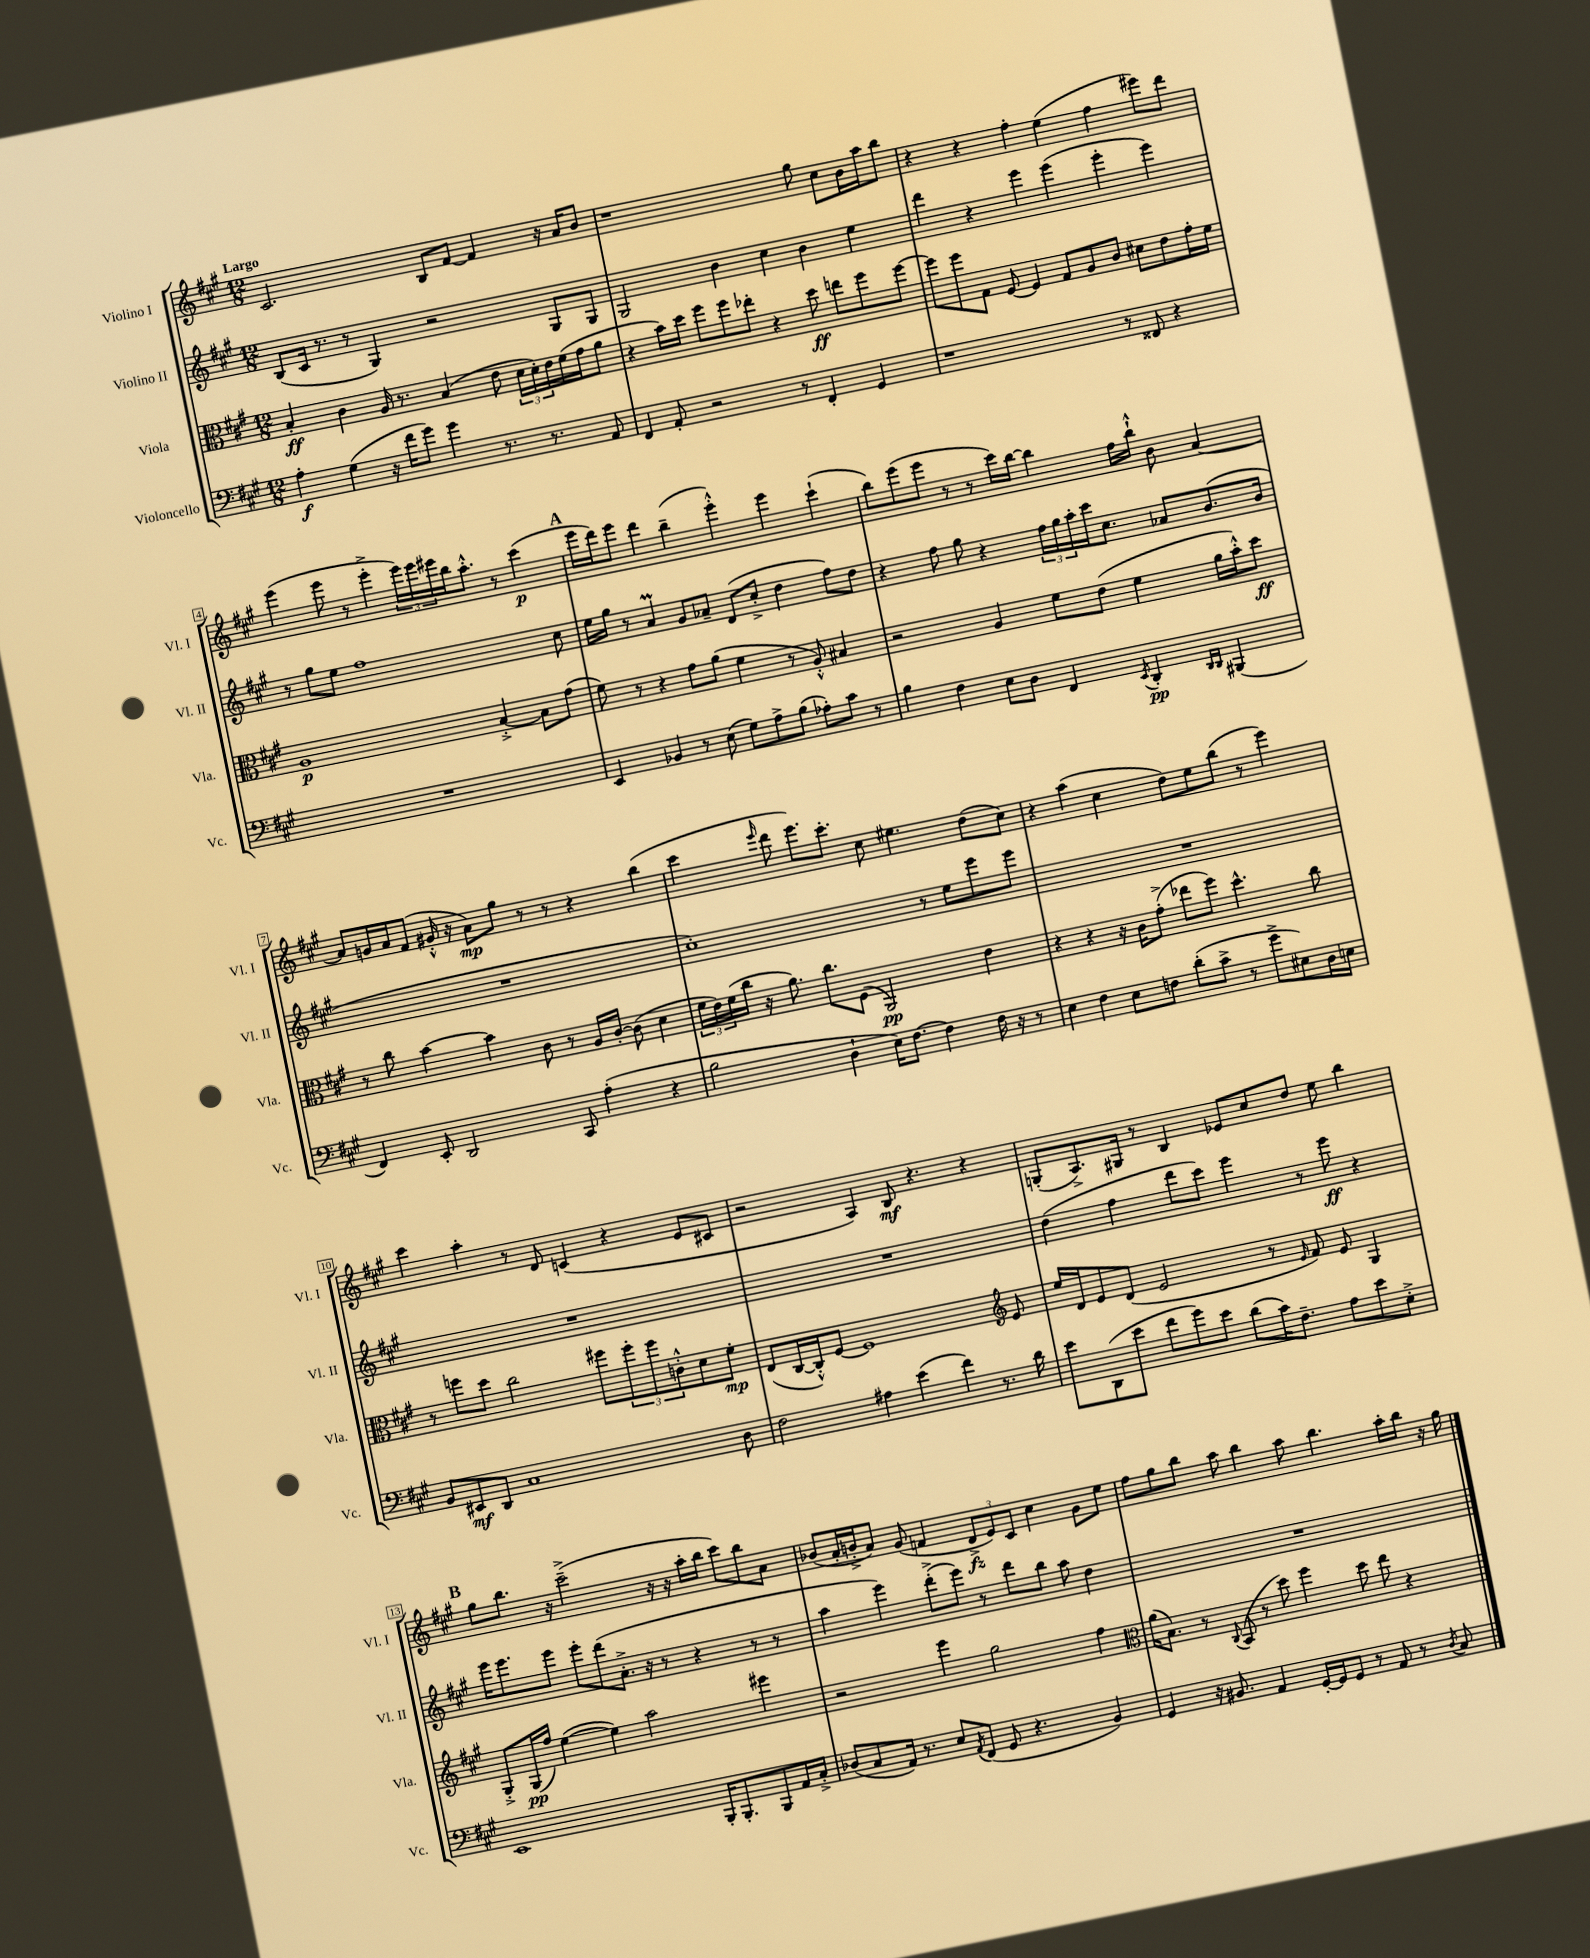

**kern	**kern	**kern	**kern
*staff4	*staff3	*staff2	*staff1
*clefF4	*clefC3	*clefG2	*clefG2
*k[f#c#g#]	*k[f#c#g#]	*k[f#c#g#]	*k[f#c#g#]
*M12/8	*M12/8	*M12/8	*M12/8
4A'	4B'	(8B	2.c#
.	.	16c#	.
.	.	8.r	.
(4G#	4c#	.	.
.	.	8r	.
16r	16A	4G#)	.
16f#	8.r	.	.
8g#)	.	.	.
4g#	(4B	2r	8B
.	.	.	[8f#
8.r	8e	.	4f#]
.	24d	.	.
.	24d')	.	.
8.r	.	.	.
.	24e	.	.
.	(16f#	8G#	16r
.	16g#	.	16a
8AA	8a	8G#	8b
=	=	=	=
4FF#	4r	2G#	1r
8AA'	16b)	.	.
.	16dd	.	.
2r	8ff#	.	.
.	8ff#	4b	.
.	8ee-'	.	.
.	4r	4cc#	.
8r	.	.	.
4FF#'	8dd	4b	8gg#
.	8ee	.	8cc#
4GG#	8ff#	4ee	16b
.	.	.	16aa
.	[8ff#	.	8bb
=	=	=	=
1r	8ff#]	4ddd	4r
.	8ff#	.	.
.	8G#	4r	4r
.	[8F#	.	.
.	4F#]	4eee	4ff#'
.	8G#	(4eee	(4ee
.	8A	.	.
8r	8c#	4eee'	4ff#
8FF##	8d#	.	.
4r	8e	4eee)	8eee#)
.	16g#'	.	8ddd
.	16f#	.	.
=	=	=	=
1.r	1A	8r	(4eee
.	.	8gg#	.
.	.	8ee	8eee
.	.	1ff#	8r
.	.	.	4eee'^
.	.	.	24eee)
.	.	.	24eee
.	.	.	24eee#
.	.	.	16bb
.	.	.	8.aa'^^
.	[4B'^	.	.
.	.	.	8r
.	8B]	.	(4ccc#
.	(8g#	8cc#	.
=	=	=	=
4EE	8f#)	16ee	16eee
.	.	16gg#	16ddd)
.	8r	8r	8eee
4BB-	4r	4a	4ddd
8r	8g#	8g#	(4bb~
(8E	(8a	8a-~	.
8G#)	4f#	(8d	4eee'^^)
8A^	.	8cc#'^	.
(8B	8r	4dd	4eee
8A-')	8A'^^)	.	.
8c#	4B#	8ff#)	(4ccc#`
8r	.	8dd	.
=	=	=	=
4B	2r	4r	8bb)
.	.	.	(8eee
4F#	.	8ff#	8eee
.	.	8gg#	8r
8E	4A	4r	8r
8D	.	.	16ccc#)
.	.	.	[16bb
4FF#	8f#	24ff#	4bb]
.	.	24gg#	.
.	.	24aa'	.
.	(8e	16ccc#	.
.	.	8.cc#	.
8qEE	.	.	.
4DD'	4f#	.	16ff#
.	.	.	16bb`^^
.	.	8a-	8b
16qqDD	.	.	.
16qqDD	.	.	.
(4BBB#	16a	(8.b	[4a
.	16b'^^)	.	.
.	8dd	.	.
.	.	16b	.
=	=	=	=
4FF#)	8r	1.r	8a]
.	8cc#	.	16g
.	.	.	16a
8EE'	[4b	.	(8f#
2DD	.	.	16g#'^^
.	.	.	16r
.	4b]	.	8a)
.	.	.	8gg#
.	8c#	.	8r
8CC#	8r	.	8r
(4A'	16A	.	4r
.	[16c#'	.	.
.	(8c#]	.	.
4r	4d	.	(4bb
=	=	=	=
2B	24f#	1cc#')	4ccc#
.	24e)	.	.
.	(24f#	.	.
.	16cc#	.	.
.	16r	.	.
.	.	.	16qqeee
.	8.a)	.	8ddd
.	.	.	8.eee)
.	8.cc#	.	.
4D`	.	.	.
.	.	.	8.ccc#'
.	(8F#	.	.
16E)	2AA)	.	8cc#
[8.F#	.	.	.
.	.	.	4.ee#
4F#]	.	8r	.
.	.	8ee	.
16F#	4e	8eee	(8dd
16r	.	.	.
8r	.	8eee	8cc#)
=	=	=	=
4E	4r	1.r	4r
4F#	4r	.	(4aa
8E	16r	.	4cc#
.	16c#	.	.
8F	(8g#'^	.	.
(8d'	8ee-	.	8dd)
8c#^	8ff#)	.	8ee
8r	4.dd^^	.	(8bb
8g#^	.	.	8r
8E#)	.	.	4eee)
16D	8cc#	.	.
16E	.	.	.
=	=	=	=
8BB	8r	1.r	4ccc#
8EE#	8ff	.	.
8DD	8dd	.	4aa'
1C#	2cc#	.	.
.	.	.	8r
.	.	.	8d
.	.	.	(4c
.	8ff#	.	.
.	12ff#'	.	4r
.	12ff#	.	.
.	12c'^^	.	.
.	8d	.	8e
8D	8f#'	.	8c#
=	=	=	=
2F#	(8E	1.r	2r
.	[16C#	.	.
.	16C#'^^])	.	.
.	[8F#	.	.
.	1F#]	.	.
4A#	.	.	4A)
(4e	.	.	8B
.	.	.	4.r
4f#)	.	.	.
8.r	.	.	4r
*	*clefG2	*	*
.	8e	.	.
16d	.	.	.
=	=	=	=
8e	16ee	(4dd	(8G'
.	16d	.	.
(8DD	8e	.	8.A^)
8e	(8d	4ff#	.
.	.	.	16G#
8f#	2e	.	8r
8g#)	.	8ddd	4B
8e	.	8ccc#)	.
(8d	.	4eee	8e-
16c#)	8r	.	8cc#
8.F#~	.	.	.
.	16qqe	.	.
.	8f#)	8r	8dd
8A	8e	8eee	8ee
8e	4G#	4r	4bb
8E'^	.	.	.
=	=	=	=
1EE	8G#'^	16eee	8gg#
.	.	8.eee	.
.	(16G#	.	8.bb
.	16ff#)	.	.
.	([4ee	8eee	.
.	.	.	16r
.	.	8eee'	(2ccc#~^
.	4ee])	(8ddd	.
.	.	8.a'^	.
.	2aa	.	.
.	.	16r	.
.	.	8r	16r
.	.	.	16r
16BBB'	.	4r	16aa'
8.BBB'	.	.	16bb
.	.	.	8ccc#)
8BBB	4eee#	8r	8bb
16AA	.	8r	8a
16C#'^	.	.	.
=	=	=	=
(8D-	2r	4aa	(8b-
8C#	.	.	16a'
.	.	.	16b'^
16AA)	.	4eee)	8a)
8.r	.	.	.
.	.	.	(8g#
8E	4eee	(8ddd'^	4f
8qAA	.	.	.
(8FF#	.	8eee)	.
8GG#	2gg#	8r	12d^
.	.	.	12e)
4.r	.	8ddd	.
.	.	.	12c#
.	.	8bb	4cc#
.	.	8aa	.
4BB)	4ff#	4dd	8g#
.	.	.	8ee
=	=	=	=
*	*clefC3	*	*
4GG#	(16a	1.r	8ff#
.	8.B)	.	.
.	.	.	8gg#
16r	8r	.	8bb
8.BB#	.	.	.
.	8qqC#	.	.
.	(8BB	.	8aa
4AA	8r	.	4bb
.	8dd)	.	.
[16GG#'	4ff#	.	8aa
16GG#]	.	.	.
8GG#	.	.	4.bb
8r	8dd	.	.
8AA	8ee	.	.
8r	4r	.	16aa'
.	.	.	16bb
8qD	.	.	.
8C#	.	.	16r
.	.	.	16gg#
==	==	==	==
*-	*-	*-	*-
